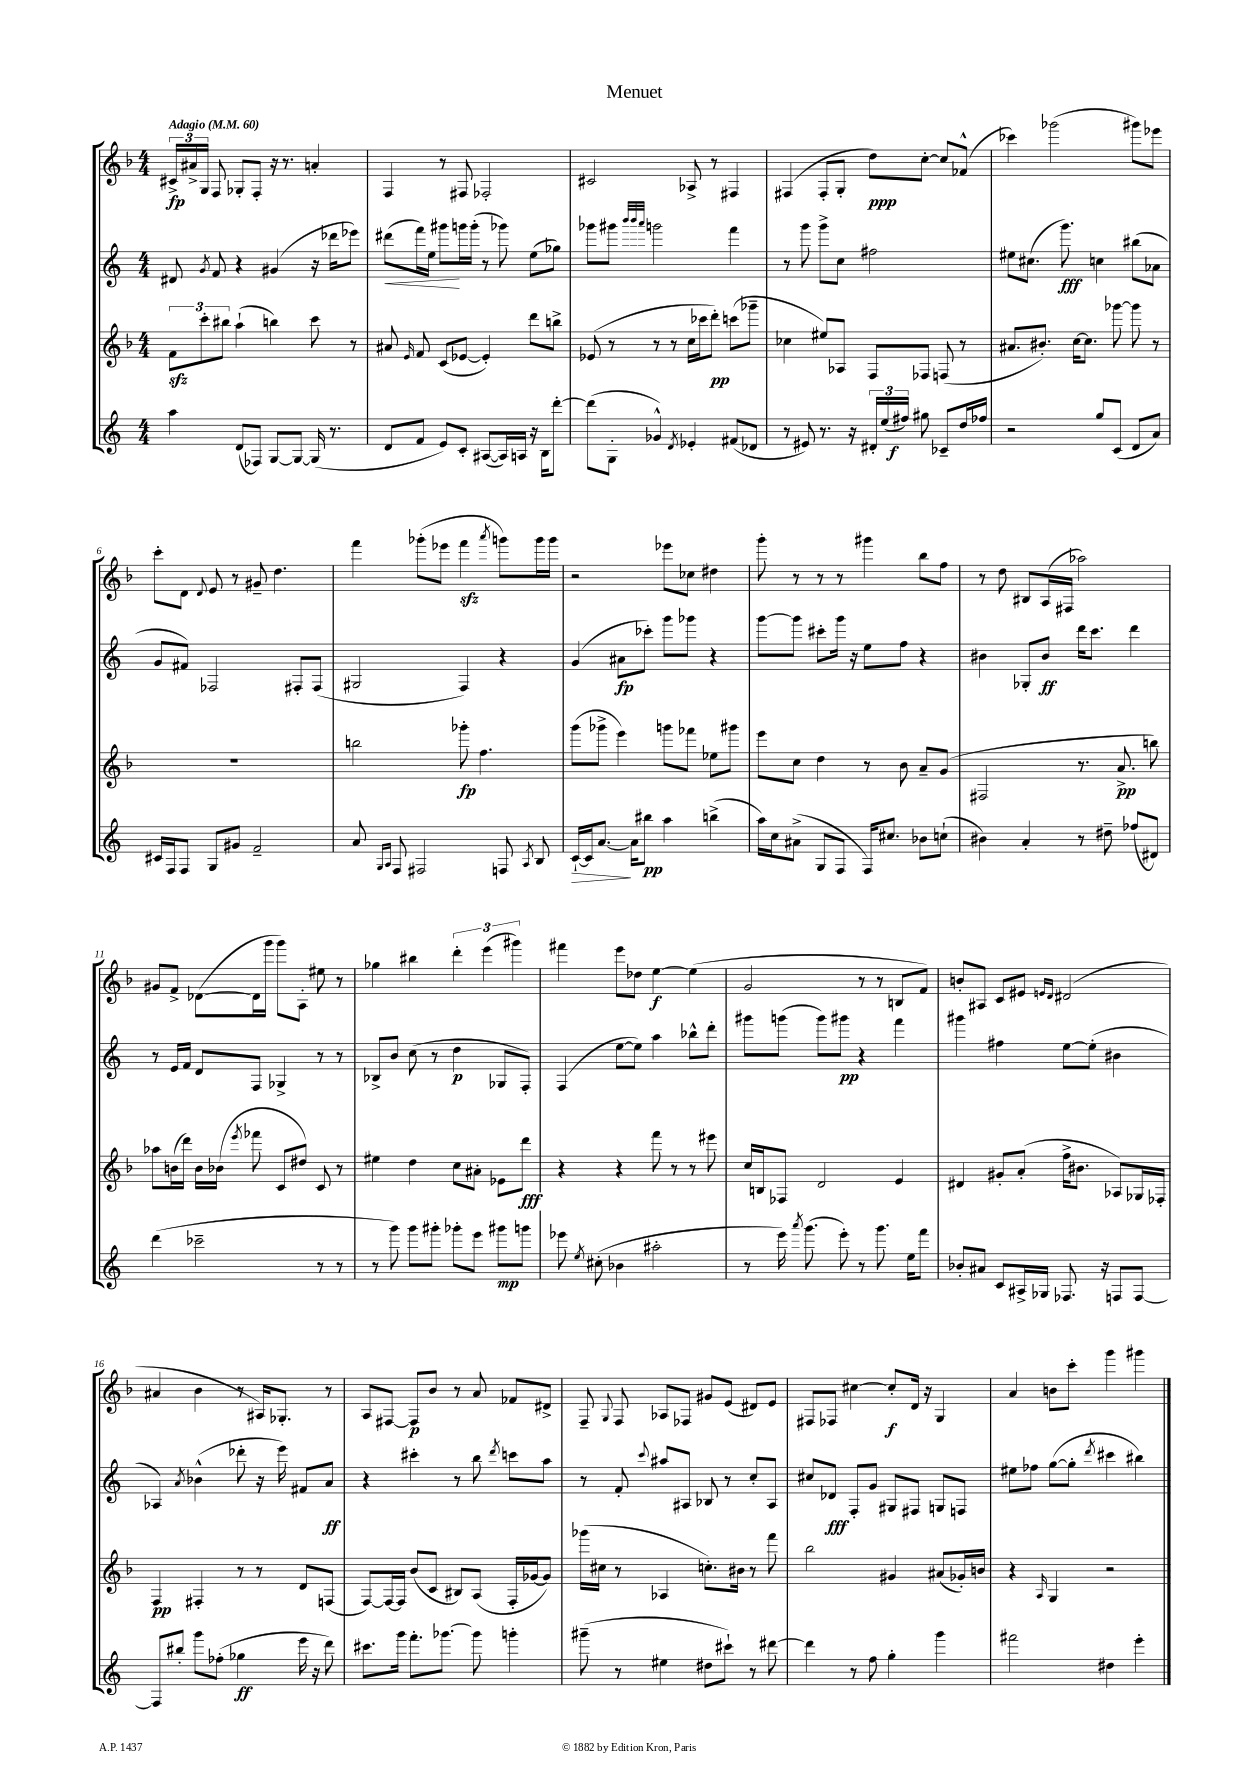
\header { title = "Menuet" }
<<
\new StaffGroup <<
\new Staff = "s0" {
    \clef treble \key f \major \numericTimeSignature \time 4/4 \tempo "Adagio" 4 = 60
    \autoBeamOff \tuplet 3/2 { cis'16[->\fp ais'16-> g16] } f8 ges8[-. f8]-. r16 r8. a'4-. |
    f4 r8 fis8 fes2-. |
    cis'2 aes8-> r8 fis4 |
    fis4( fis8[-. g8]-. d''8[\ppp) c''8]~-. c''8[ fes'8]-^( |
    ces'''4) ges'''2( gis'''8[) ees'''8] |
    c'''8[-. d'8] \appoggiatura { d'8 } e'8 r8 gis'8-- d''4. |
    f'''4 ges'''8[-.( ees'''8] f'''4\sfz \acciaccatura { a'''8 } g'''8[) g'''16 g'''16] |
    r2 ees'''8[ ces''8] dis''4 |
    g'''8-. r8 r8 r8 gis'''4 bes''8[ f''8] |
    r8 d''8 bis8[ a16( fis16] aes''2) |
    gis'8[ f'8]-> des'8[~( des'16 g'''16] g'''8[) a8]-. eis''8 r8 |
    ges''4 bis''4 \tuplet 3/2 { d'''4-. e'''4( gis'''4) } |
    fis'''4 e'''8[ des''8] e''4~\f e''4( |
    g'2 r8 r8 b8[ f'8]) |
    b'8[-. ais8] c'8[ eis'8] \grace { e'16[ d'16] } dis'2( |
    ais'4 bes'4 r8 ais16[) ges8.]-. r8 |
    a8[ fis8]~ fis8[\p bes'8] r8 a'8 fes'8[ dis'8]-> |
    f8-- \appoggiatura { g8 } f8 aes8[ fes8] gis'8[ e'8]( dis'8[) e'8] |
    fis8[ fes8] cis''4~ cis''8[-.\f d'16] r16 g4 |
    a'4 b'8[ c'''8]-. g'''4 gis'''4 \bar "|." |
}
\new Staff = "s1" {
    \clef treble \key c \major \numericTimeSignature \time 4/4
    \autoBeamOff dis'8 \acciaccatura { g'8 } f'8 r4 gis'4( r16 des'''16[ ees'''8]) |
    dis'''8[\<( f'''16) e''16] gis'''8[\! g'''16 g'''16]-.( r8 ges'''8) e''8[( ges''8]) |
    ges'''8[ gis'''8] \grace { b'''32[ b'''32 a'''32] } g'''2 f'''4 |
    r8 g'''8 g'''8[-> c''8] fis''2 |
    eis''8[ cis''8.]( g'''8.\fff) c''4 bis''8[( aes'8] |
    g'8[ fis'8]) fes2 fis8[-. fis8]( |
    gis2 f4) r4 |
    g'4( ais'8[\fp ces'''8]-.) g'''8[ ges'''8] r4 |
    g'''8[~ g'''8] cis'''8[-. g'''16] r16 e''8[ f''8] r4 |
    bis'4 ges8[-. bis'8]\ff d'''16[ c'''8.] d'''4 |
    r8 e'16[ f'16] d'8[ f8] ges4-> r8 r8 |
    bes8[-> b'8] c''8( r8 d''4\p ges8[ f8]-.) |
    f4( e''8[~ e''8]) a''4 bes''8[-^ d'''8]-. |
    gis'''8[ g'''8]( g'''8[) gis'''8]\pp r4 f'''4 |
    gis'''4 fis''4 e''8[~ e''8]-.( bis'4 |
    aes4) \acciaccatura { a'8 } bes'4-^( des'''8-. r16 e'''16) fis'8[ a'8]\ff |
    r4 cis'''4-. r8 b''8 \acciaccatura { d'''8 } c'''8[ a''8] |
    r8 f'8-. \appoggiatura { c'''8 } ais''8[ ais8] bes8 r8 c''8[-. ais8] |
    cis''8[ des'8]\fff f8[-. g'8] gis8[ fis8] g8[ f8] |
    eis''8[ fes''8] g''8[~( g''8]-. \acciaccatura { d'''8 } cis'''4 bis''4) \bar "|." |
}
\new Staff = "s2" {
    \clef treble \key f \major \numericTimeSignature \time 4/4
    \autoBeamOff \tuplet 3/2 { f'8[\sfz c'''8-. bis''8] } a''4-!( b''4) c'''8 r8 |
    ais'8 \grace { e'16 } f'8 c'8[( ees'8]~ ees'4-.) d'''8[ b''8]-> |
    ees'8( r8 r8 r8 c''16[ ces'''16 d'''8]-.\pp) c'''8[( ges'''8]-- |
    ces''4 eis''8[) aes8] f8[ fes8] f8( r8 |
    ais'8.[ bis'8.]-.) c''16[~ c''8.] ges'''8~ ges'''8 r8 |
    R1 |
    b''2 ges'''8-.\fp f''4. |
    g'''8[( ges'''8]-> e'''4) g'''8[ fes'''8] ees''8[ gis'''8] |
    e'''8[ c''8] d''4 r8 bes'8 a'8[-- g'8]( |
    fis2 r8. a'8.->\pp b''8) |
    aes''8[ b'16( d'''16]) b'16[ bes'16]( \acciaccatura { e'''8 } fes'''8 c'8[ dis''8]) c'8 r8 |
    eis''4 d''4 c''8[ ais'8]-. ees'8[ d'''8]\fff |
    r4 r4 f'''8 r8 r8 eis'''8 |
    c''16[ b16 fes8] d'2 e'4 |
    dis'4 gis'8[-. a'8]-.( f''16[-> bis'8.] aes8[) ges16 fes16]-. |
    f4\pp fis4-. r8 r8 d'8[ f8]( |
    f8[~) f16~ f16] bes'8[( c'8] bis8[) a8]( f16[-. ges'16~ ges'8]) |
    ges'''16[( cis''16] r8 aes4 c''8.[-.) bis'16] r8 f'''8 |
    bes''2 gis'4 ais'8[( ges'16-.) b'16] |
    r4 \grace { a16 } g4 r2 \bar "|." |
}
\new Staff = "s3" {
    \clef treble \key c \major \numericTimeSignature \time 4/4
    \autoBeamOff a''4 d'8[( fes8]) g8[~ g8]~ g16( r8. |
    d'8[ f'8] e'8[) c'8]-. ais8[~( ais16) a16] r16 b16[ d'''8]~-. |
    d'''8[( g8]-. ges'4-^) \acciaccatura { d'8 } ees'4-. fis'8[( des'8] |
    r8 eis'8) r8. r16 \tuplet 3/2 { dis'16[-. e''16( fis''16]\f) } gis''8 ces'8[-- d''16 fes''16] |
    r2 g''8[ c'8]( d'8[ a'8]) |
    cis'16[ f16 f8] g8[ gis'8] f'2-- |
    a'8 \grace { g16[ a16] } f8 fis2 f8 \acciaccatura { a8 } b8 |
    c'16[~-!\> c'16 a'8.]~\! a'16[ bis''8]\pp a''4 b''4->( |
    a''16[) c''16 ais'8]->( g8[ f8] f16[) cis''8.] bes'8[ c''8]-!( |
    bis'4) a'4-. r8 dis''8-- fes''8[( dis'8]) |
    d'''4( ces'''2-- r8 r8 |
    r8 g'''8) g'''8[ gis'''8]-. ges'''8[-. e'''8] gis'''8[\mp g'''8] |
    ees'''8 \acciaccatura { e''8 } cis''8-.( bes'4 ais''2-. |
    r8 e'''16) \acciaccatura { a'''8 } g'''8.( e'''8-.) r8 g'''8. e''16[ f'''8] |
    bes'8[-. ais'8] c'8[ ais16-> ges16] fes8. r16 f8[ f8]~ |
    f8[ bis''8]-. g'''8[ fes''8]-.( ges''4\ff e'''16 r16 d'''8) |
    cis'''8.[ g'''16] f'''8.[-. ges'''8.]~ ges'''8 g'''4-. |
    gis'''8--( r8 eis''4 dis''8[ cis'''8]-!) r8 dis'''8~ |
    dis'''4 r8 f''8 g''4-. g'''4 |
    fis'''2 dis''4 e'''4-. \bar "|." |
}
>>
>>
